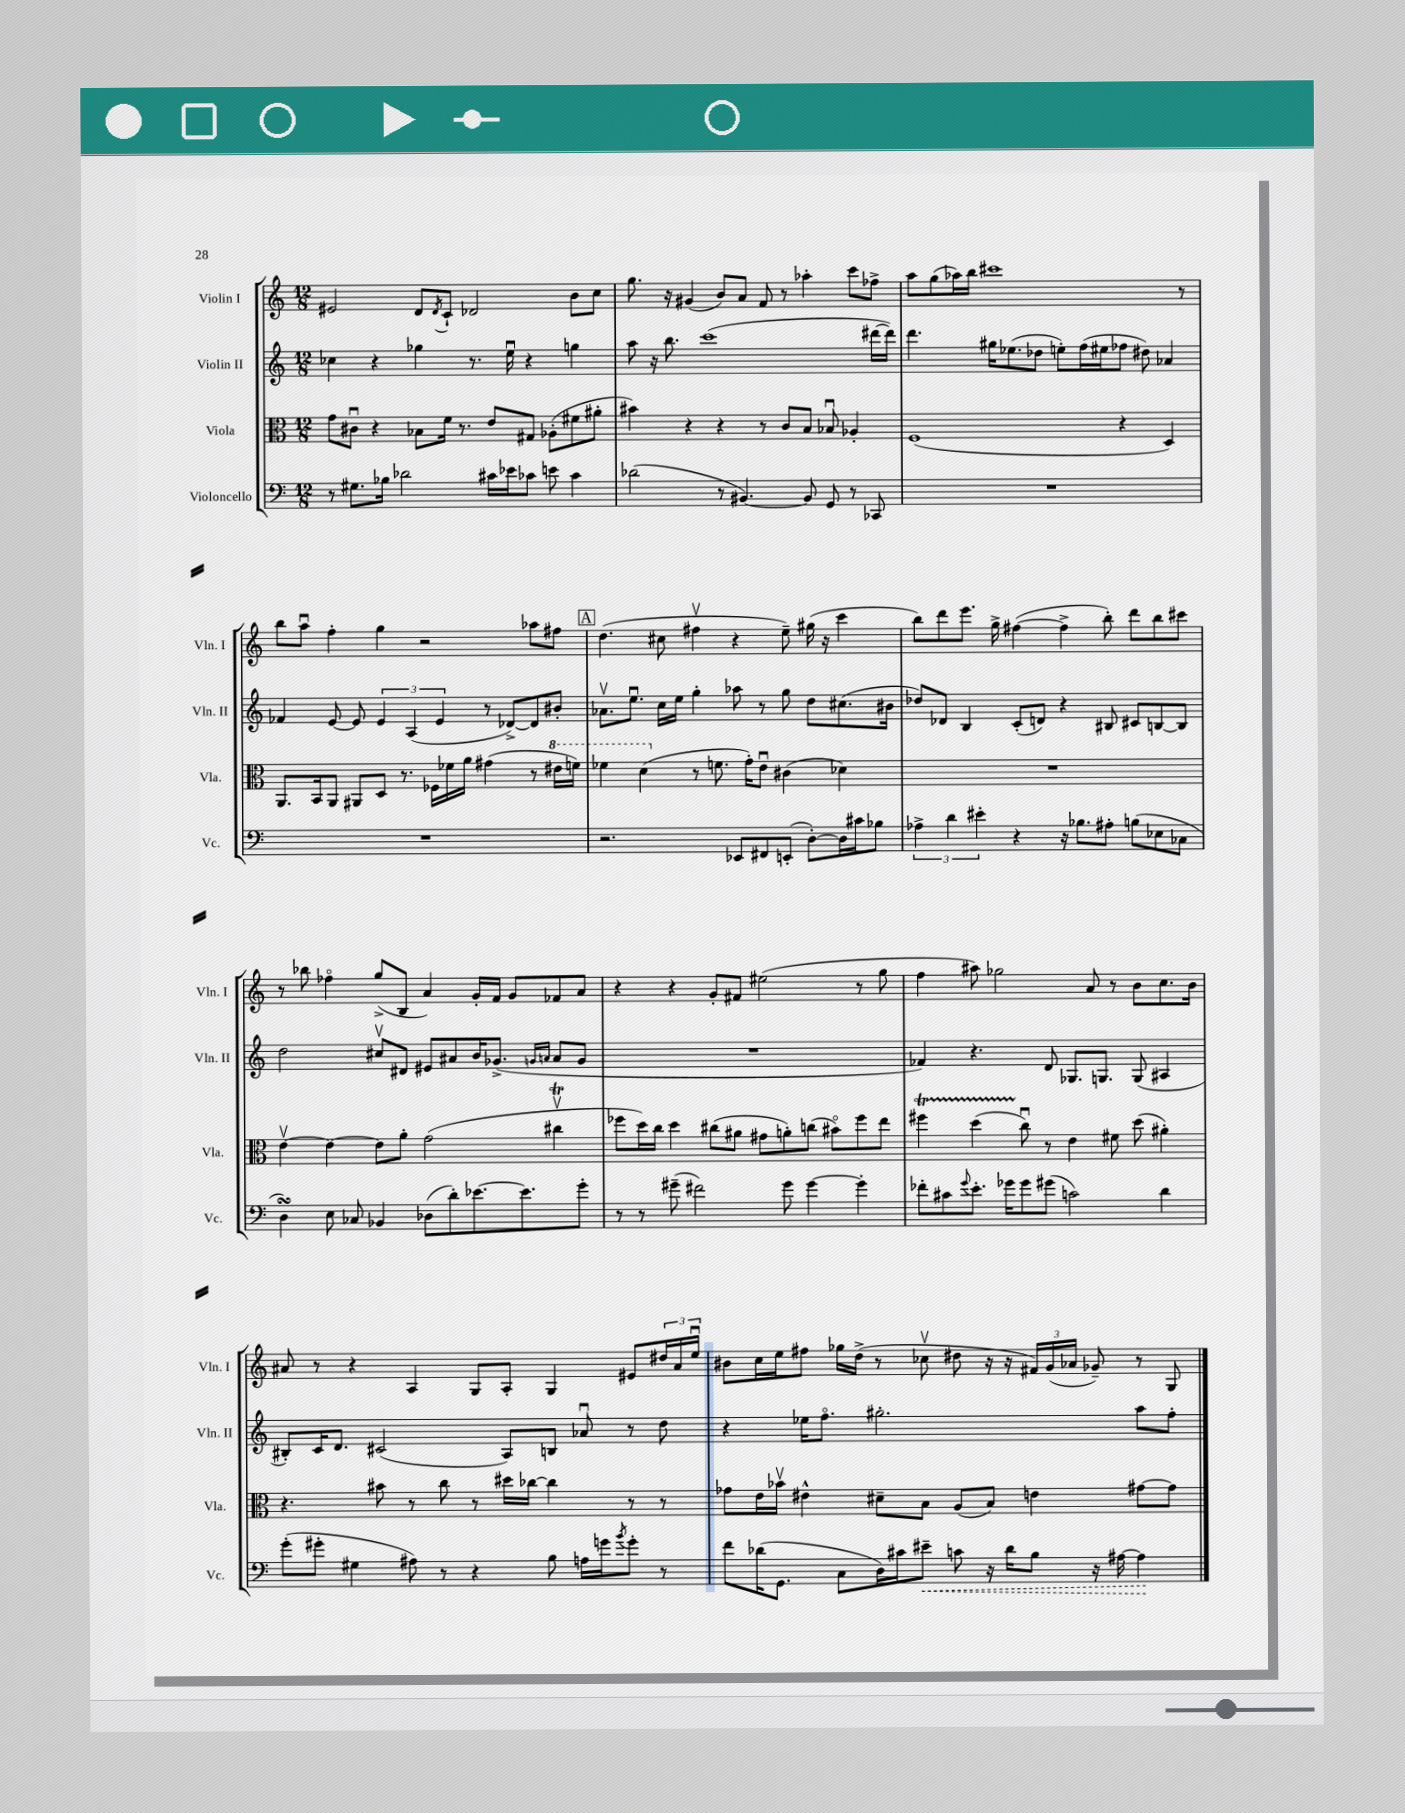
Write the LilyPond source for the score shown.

<<
\new StaffGroup <<
\new Staff = "s0" \with { instrumentName = "Violin I" shortInstrumentName = "Vln. I" } {
    \clef treble \key c \major \numericTimeSignature \time 12/8
    eis'2 d'8 \acciaccatura { d'8 } c'8-! des'2 b'8 c''8 |
    g''8. r16 gis'4( b'8) a'8 f'8 r8 aes''4-. c'''8 fes''8-> |
    a''8 g''8( aes''16) b''16 cis'''1 r8 |
    b''8 a''8\downbow f''4-. g''4 r2 aes''8 fis''8 |
    \mark \markup { \box "A" } d''4.( cis''8 fis''4\upbow r4 e''8--) gis''16( r16 c'''4 |
    b''8) d'''8 e'''8. g''16-> fis''4~( fis''4-> b''8-.) d'''8 b''8 cis'''8 |
    r8 bes''8 fes''4\flageolet g''8->( b8 a'4) g'16-. f'16 g'8 fes'8 a'8 |
    r4 r4 g'8-. fis'8 eis''2( r8 g''8 |
    f''4 ais''8) ges''2 a'8 r8 b'8 c''8. b'16 |
    ais'8 r8 r4 a4 g8 a8-. g4 eis'8 \tuplet 3/2 { dis''16 ais'16 e''16\downbow } |
    bis'8 c''16 e''16 fis''8 ges''16 d''16->( r8 ces''8\upbow dis''8 r16 r16 \tuplet 3/2 { fis'16) g'16( aes'16 } ges'8--) r8 g8 \bar "|." |
}
\new Staff = "s1" \with { instrumentName = "Violin II" shortInstrumentName = "Vln. II" } {
    \clef treble \key c \major \numericTimeSignature \time 12/8
    ces''4 r4 ges''4 r8. e''16\downbow r4 g''4 |
    a''8 r16 b''8. c'''1( dis'''16~ dis'''16) |
    d'''4. gis''16 ees''8.( des''8 e''8-.) f''16( eis''16 fes''8 dis''8) aes'4 |
    fes'4 e'8~ e'8 \tuplet 3/2 { e'4 a4( e'4 } r8 des'8~->) des'8 bis'8-. |
    \mark \markup { \box "A" } aes'8.\upbow e''8.\downbow c''16 e''16 g''4-. aes''8 r8 g''8 d''8 cis''8.( bis'16 |
    des''8) des'8 b4 c'8-.( d'8) r4 bis8 cis'8 b8~ b8 |
    d''2 cis''8\upbow dis'8 eis'8 ais'8 b'16 ges'8.->( \grace { g'16 a'16 } a'8 g'8 |
    R1. |
    fes'4) r4. d'8 ges8. g8. g8( ais4 |
    bis8-.) c'16 d'8. cis'2( a8) b8 aes'8\downbow r8 d''8 |
    r4 ees''16 f''8.\flageolet gis''2.-. a''8 f''8-. \bar "|." |
}
\new Staff = "s2" \with { instrumentName = "Viola" shortInstrumentName = "Vla." } {
    \clef alto \key c \major \numericTimeSignature \time 12/8
    g'8 cis'8\downbow r4 bes8 f'16 r8. e'8 gis8 aes8-.( fis'8 ais'8-. |
    bis'4) r4 r4 r8 c'8 b8 bes8\downbow aes4-. |
    f1( r4 d4) |
    a,8. b,16 a,8 ais,8 d8 r8. fes16 fes'16 a'16 gis'4( r8 \ottava #1 eis''16 f''!16) |
    \mark \markup { \box "A" } fes''4 d''4( \ottava #0 r8 f'!8. g'16-.) e'8\downbow cis'4( des'4) |
    R1. |
    e'4~\upbow e'4~ e'8 a'8-. g'2( cis''4\upbow\trill |
    fes''8 d''16) c''16 d''4 cis''8( ais'8 gis'8 a'8-.) c''8( bis'8\flageolet) fes''8 e''8 |
    fis''4\startTrillSpan d''4( c''8\downbow\stopTrillSpan) r8 e'4 fis'8 d''8( ais'4-.) |
    r4. bis'8 r8 c''8 r8 dis''16 ces''16~ ces''4 r8 r8 |
    ges'8 e'16 bes'16\upbow eis'4-^ dis'8-- b8 a8( b8) e'4 gis'8~ gis'8 \bar "|." |
}
\new Staff = "s3" \with { instrumentName = "Violoncello" shortInstrumentName = "Vc." } {
    \clef bass \key c \major \numericTimeSignature \time 12/8
    r8 gis8. bes16 des'2 cis'16 ees'16 ces'8 e'8 ces'4 |
    des'2( r8 bis,4.~) bis,8 g,8 r8 ces,8 |
    R1. |
    R1. |
    \mark \markup { \box "A" } r2. ees,8 fis,8 e,8-.( d8~-.) d16 cis'16 bes8 |
    \tuplet 3/2 { aes4-> d'4 eis'4-. } r4 r16 bes8. ais8-. b8( ees8 ces8 |
    d4\turn) e8 ces8 bes,4 des8( d'8-.) ees'8.~ ees'8. g'8-. |
    r8 r8 gis'8--( fis'2) gis'8 gis'4~ gis'4-. |
    fes'8-. cis'8 \appoggiatura { g'8 } e'8.-. ges'16 ges'8 gis'8( c'2) d'4 |
    g'8-.( gis'8-. gis4 ais8) r8 r4 b8 a16 g'16 \acciaccatura { b'8 } g'8-. r8 |
    f'8 des'16( g,8. c8 d16) cis'16 \once \override Hairpin.style = #'dashed-line eis'8--\< c'8 r16 des'16 b8 r16 ais16~ ais4\! \bar "|." |
}
>>
>>
\layout { \context { \Score \remove "Bar_number_engraver" } }
